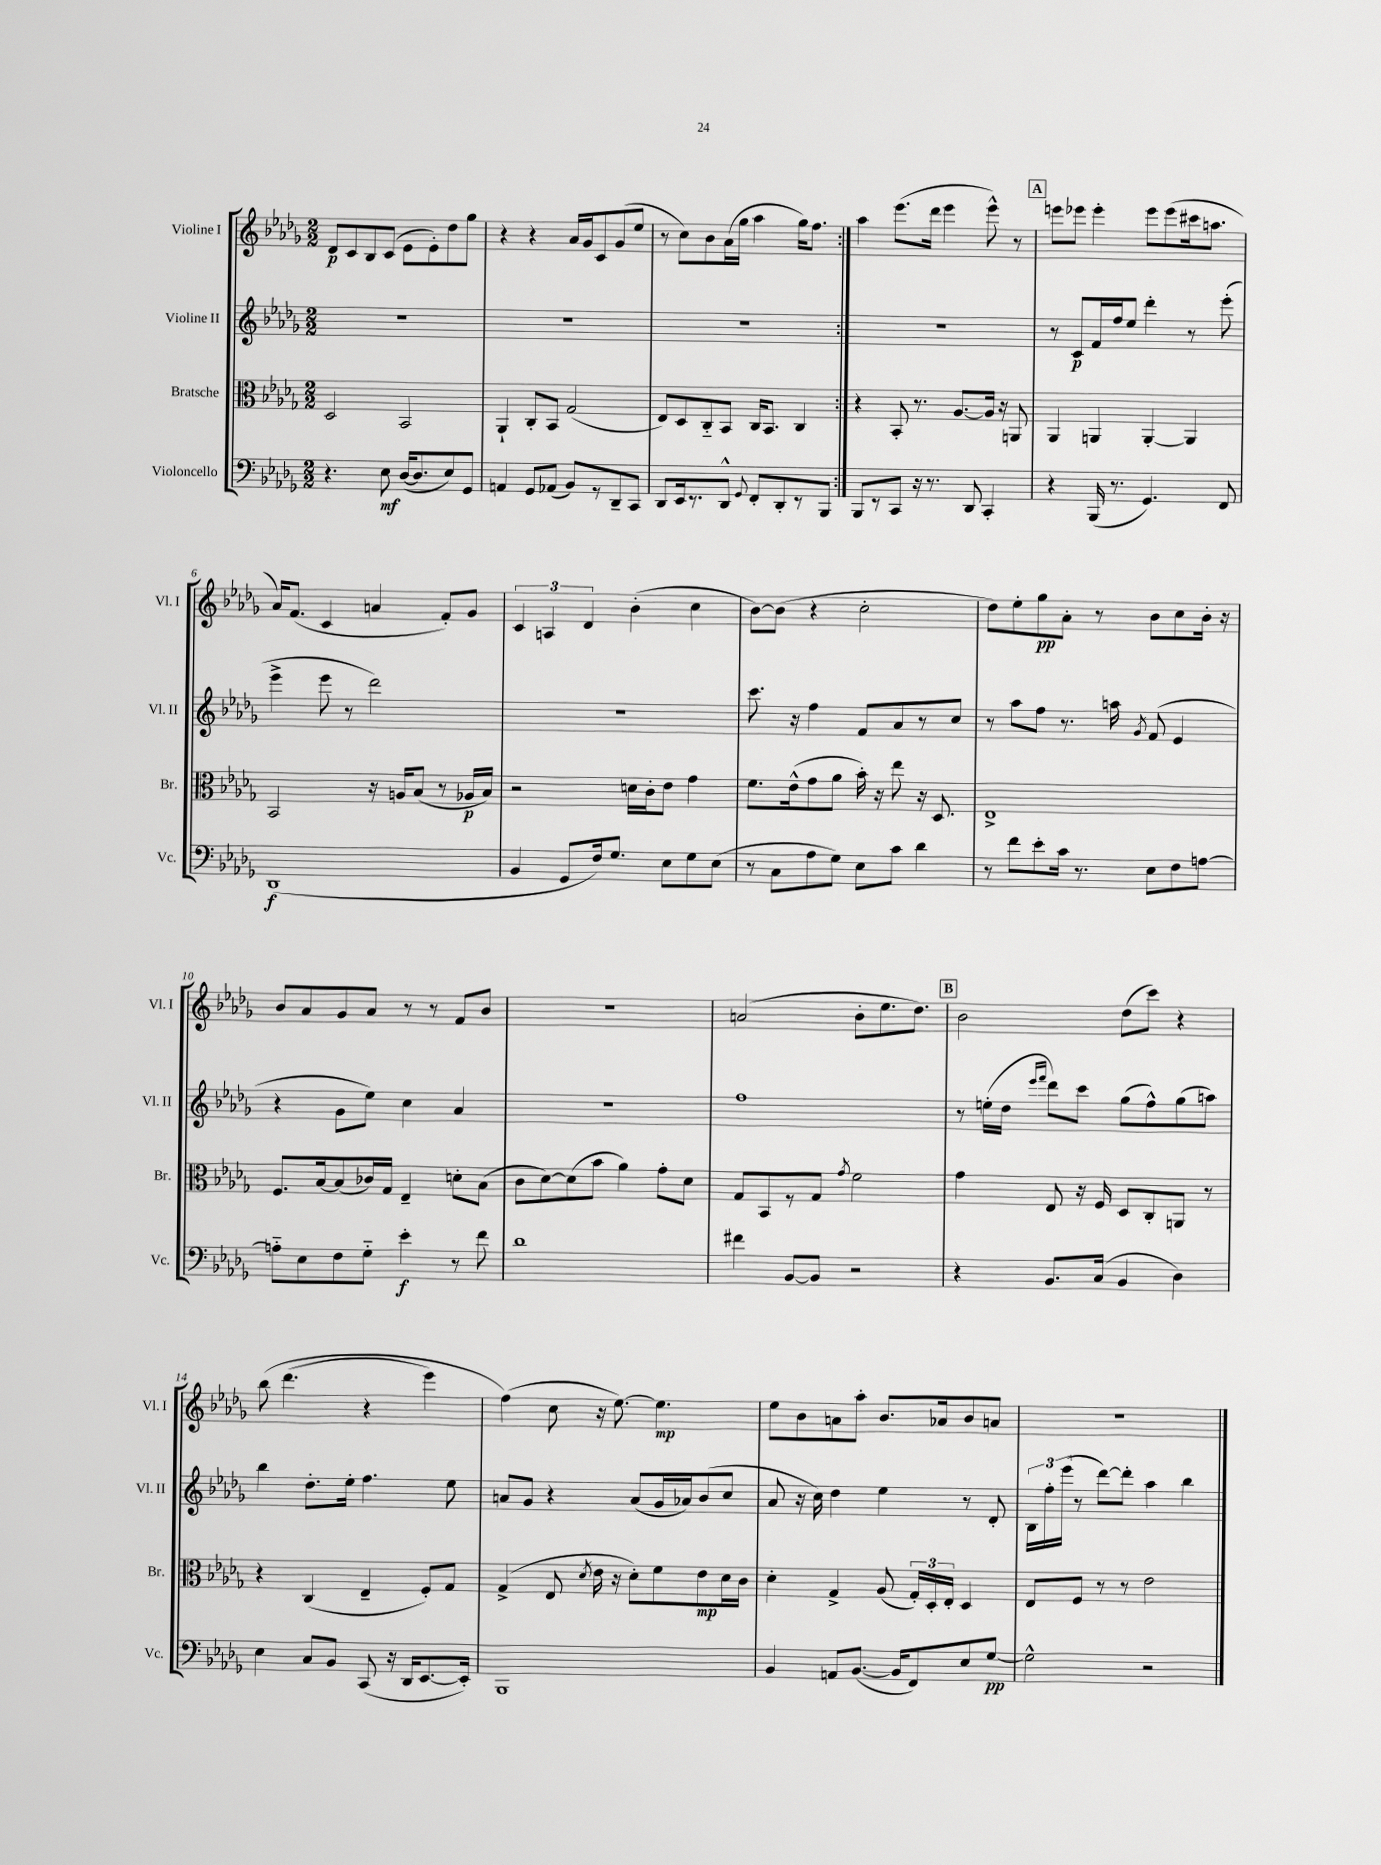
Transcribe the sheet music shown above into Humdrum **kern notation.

**kern	**dynam	**kern	**dynam	**kern	**dynam	**kern	**dynam
*part4	*part4	*part3	*part3	*part2	*part2	*part1	*part1
*staff4	*staff4	*staff3	*staff3	*staff2	*staff2	*staff1	*staff1
*I"Violoncello	*	*I"Bratsche	*	*I"Violine II	*	*I"Violine I	*
*I'Vc.	*	*I'Br.	*	*I'Vl. II	*	*I'Vl. I	*
*clefF4	*	*clefC3	*	*clefG2	*	*clefG2	*
*k[b-e-a-d-g-]	*	*k[b-e-a-d-g-]	*	*k[b-e-a-d-g-]	*	*k[b-e-a-d-g-]	*
*M2/2	*	*M2/2	*	*M2/2	*	*M2/2	*
=1	=1	=1	=1	=1	=1	=1	=1
4.r	.	2D-/	.	1r	.	8d-/L	p
.	.	.	.	.	.	8c/	.
.	.	.	.	.	.	8B-/	.
8E-\	mf	.	.	.	.	(8c/J	.
([16D-/KL	.	2BB-/	.	.	.	8e-\L	.
8.D-/]	.	.	.	.	.	.	.
.	.	.	.	.	.	8e-'\)	.
8E-/)	.	.	.	.	.	8dd-\	.
8GG-/J	.	.	.	.	.	8gg-\J	.
=2	=2	=2	=2	=2	=2	=2	=2
4AAn/	.	4AA-`/	.	1r	.	4r	.
8GG-/L	.	8C'/L	.	.	.	4r	.
(8AA-X/J	.	8BB-/J	.	.	.	.	.
8BB-/L)	.	(2G-/	.	.	.	16a-/LL	.
.	.	.	.	.	.	16g-/J	.
8r	.	.	.	.	.	8c/	.
8DD-~/	.	.	.	.	.	(8g-/	.
8CC/J	.	.	.	.	.	8ee-/J	.
=3	=3	=3	=3	=3	=3	=3	=3
8DD-/L	.	8E-/L)	.	1r	.	8r	.
16EE-/k	.	8D-/	.	.	.	8cc\L)	.
8.r	.	.	.	.	.	.	.
.	.	8C/	.	.	.	8b-\	.
8DD-^^/J	.	8BB-/J	.	.	.	(16a-\L	.
.	.	.	.	.	.	16gg-\JJ	.
8qqGG-/	.	.	.	.	.	.	.
8FF'/L	.	16C/KL	.	.	.	4aa-\	.
.	.	8.BB-/J	.	.	.	.	.
8DD-'/	.	.	.	.	.	.	.
8r	.	4C/	.	.	.	16gg-\KL)	.
.	.	.	.	.	.	8.ff\J	.
8BBB-/J	.	.	.	.	.	.	.
=4:|!	=4:|!	=4:|!	=4:|!	=4:|!	=4:|!	=4:|!	=4:|!
8BBB-/L	.	4r	.	1r	.	4aa-\	.
8r	.	.	.	.	.	.	.
8CC/J	.	8BB-'/	.	.	.	(8.eee-\L	.
16r	.	8.r	.	.	.	.	.
8.r	.	.	.	.	.	16ddd-\Jk	.
.	.	.	.	.	.	4eee-\	.
.	.	[8.A-/L	.	.	.	.	.
8DD-/	.	.	.	.	.	.	.
4CC'/	.	16A-/Jk]	.	.	.	8eee-^^\)	.
.	.	16r	.	.	.	.	.
.	.	8AAn/	.	.	.	8r	.
!!LO:REH:place=s1:t=A
=5	=5	=5	=5	=5	=5	=5	=5
4r	.	4AA-/	.	8r	.	8eeen\L	.
.	.	.	.	8c/L	p	8eee-X\J	.
(16BBB-/	.	4AAn/	.	16f/L	.	4eee-'\	.
8.r	.	.	.	16ff/J	.	.	.
.	.	.	.	8ee-/J	.	.	.
4.GG-/)	.	[4AA'/	.	4ddd-'\	.	8eee-\L	.
.	.	.	.	.	.	(8eee-\	.
.	.	4AA/]	.	8r	.	16ccc#X\k	.
.	.	.	.	.	.	8.aan\J	.
8FF/	.	.	.	(8eee-'\	.	.	.
!!LO:LB:g=z
=6	=6	=6	=6	=6	=6	=6	=6
(1DD-	f	2BB-/	.	4eee-^\	.	16a-/KL)	.
.	.	.	.	.	.	(8.f/J	.
.	.	.	.	8eee-\	.	4c/	.
.	.	.	.	8r	.	.	.
.	.	16r	.	2ddd-\)	.	4an/	.
.	.	16An/KL	.	.	.	.	.
.	.	(8B-/J	.	.	.	.	.
.	.	8r	.	.	.	8f'/L)	.
.	.	16A-X/LL	p	.	.	8g-/J	.
.	.	16B-/JJ)	.	.	.	.	.
=7	=7	=7	=7	=7	=7	=7	=7
4BB-/	.	2r	.	1r	.	6c/	.
.	.	.	.	.	.	6An/	.
8GG-/L	.	.	.	.	.	.	.
.	.	.	.	.	.	6d-/	.
16F/k)	.	.	.	.	.	.	.
8.G-/J	.	.	.	.	.	.	.
.	.	16dn\LL	.	.	.	(4b-'\	.
.	.	16c'\J	.	.	.	.	.
8E-\L	.	8e-\J	.	.	.	.	.
8G-\	.	4g-\	.	.	.	4cc\	.
(8E-\J	.	.	.	.	.	.	.
=8	=8	=8	=8	=8	=8	=8	=8
8r	.	8.f\L	.	8.ccc\	.	[8b-\L)	.
8C\L	.	.	.	.	.	(8b-\J]	.
.	.	(16e-^^\k	.	16r	.	.	.
8A-\	.	8g-\	.	4ff\	.	4r	.
8G-\J)	.	8a-\J	.	.	.	.	.
8E-\L	.	16b-'\)	.	8f/L	.	2cc'\	.
.	.	16r	.	.	.	.	.
8c\J	.	8ee-\	.	8a-/	.	.	.
4d-\	.	16r	.	8r	.	.	.
.	.	8.D-/	.	.	.	.	.
.	.	.	.	8cc/J	.	.	.
=9	=9	=9	=9	=9	=9	=9	=9
8r	.	1E-^	.	8r	.	8dd-\L)	.
8f\L	.	.	.	8aa-\L	.	8ee-'\	.
8e-'\	.	.	.	8ff\J	.	8gg-\	pp
16c\Jk	.	.	.	8.r	.	8a-'\J	.
8.r	.	.	.	.	.	.	.
.	.	.	.	.	.	8r	.
.	.	.	.	16aan\	.	.	.
.	.	.	.	8qg-/	.	.	.
8E-\L	.	.	.	(8f/	.	8b-\L	.
8F\	.	.	.	4e-/	.	8cc\	.
[8An\J	.	.	.	.	.	16b-'\Jk	.
.	.	.	.	.	.	16r	.
!!LO:LB:g=z
=10	=10	=10	=10	=10	=10	=10	=10
8An\L]	.	8.F/L	.	4r	.	8b-/L	.
8E-\	.	.	.	.	.	8a-/	.
.	.	[16B-/k	.	.	.	.	.
8F\	.	(8B-/]	.	8g-\L	.	8g-/	.
8G-\J	.	16c-X/L)	.	8ee-\J)	.	8a-/J	.
.	.	16G-/JJ	.	.	.	.	.
4e-'\	f	4E-~/	.	4cc\	.	8r	.
.	.	.	.	.	.	8r	.
8r	.	8dn'\L	.	4a-/	.	8f/L	.
8f\	.	(8B-\J	.	.	.	8b-/J	.
=11	=11	=11	=11	=11	=11	=11	=11
1d-	.	8c\L	.	1r	.	1r	.
.	.	[8d-\)	.	.	.	.	.
.	.	(8d-\]	.	.	.	.	.
.	.	8b-\J	.	.	.	.	.
.	.	4a-\)	.	.	.	.	.
.	.	8g-'\L	.	.	.	.	.
.	.	8d-\J	.	.	.	.	.
=12	=12	=12	=12	=12	=12	=12	=12
4f#X\	.	8G-/L	.	1ff	.	(2an/	.
.	.	8BB-/	.	.	.	.	.
[8BB-/L	.	8r	.	.	.	.	.
8BB-/J]	.	8G-/J	.	.	.	.	.
.	.	8qg-/	.	.	.	.	.
2r	.	2f\	.	.	.	8b-'\L	.
.	.	.	.	.	.	8.ee-\	.
.	.	.	.	.	.	8.dd-\J)	.
!!LO:REH:place=s1:t=B
=13	=13	=13	=13	=13	=13	=13	=13
4r	.	4g-\	.	8r	.	2b-\	.
.	.	.	.	(16een'\LL	.	.	.
.	.	.	.	16dd-\JJ	.	.	.
.	.	.	.	16qqeee-/LL	.	.	.
.	.	.	.	16qqfff/JJ	.	.	.
8.BB-/L	.	8E-/	.	8ddd-\L)	.	.	.
.	.	16r	.	8ccc\J	.	.	.
(16C/Jk	.	16F/	.	.	.	.	.
4BB-/	.	8D-/L	.	(8gg-\L	.	(8dd-\L	.
.	.	8C'/	.	8ff^^\)	.	8ccc\J)	.
4D-\)	.	8AAn/J	.	(8gg-\	.	4r	.
.	.	8r	.	8aan\J)	.	.	.
!!LO:LB:g=z
=14	=14	=14	=14	=14	=14	=14	=14
4E-\	.	4r	.	4bb-\	.	(8bb-\	.
.	.	.	.	.	.	(4.ddd-\	.
8C/L	.	(4C/	.	8.dd-'\L	.	.	.
8BB-/J	.	.	.	.	.	.	.
.	.	.	.	16ee-'\Jk	.	.	.
(8CC/	.	4E-~/	.	4.ff\	.	4r	.
16r	.	.	.	.	.	.	.
16DD-/KL	.	.	.	.	.	.	.
[8.EE-/	.	8F'/L)	.	.	.	4eee-\)	.
.	.	8G-/J	.	8ee-\	.	.	.
16EE-'/Jk])	.	.	.	.	.	.	.
=15	=15	=15	=15	=15	=15	=15	=15
1BBB-	.	(4G-^/	.	8an/L	.	(4ff\)	.
.	.	.	.	8g-/J	.	.	.
.	.	8E-/	.	4r	.	8cc\	.
.	.	8qd-/	.	.	.	.	.
.	.	16e-\	.	.	.	16r	.
.	.	16r	.	.	.	[8.ee-\)	.
.	.	8d-'\L)	.	(8a/L	.	.	.
.	.	8f\	.	16g-/L	.	4.ee-\]	mp
.	.	.	.	16a-X/J)	.	.	.
.	.	8e-\	mp	(8b-/	.	.	.
.	.	16d-\L	.	8cc/J	.	.	.
.	.	16c\JJ	.	.	.	.	.
=16	=16	=16	=16	=16	=16	=16	=16
4BB-/	.	4d-'\	.	8a-/	.	8ee-\L	.
.	.	.	.	16r	.	8b-\	.
.	.	.	.	16cc\)	.	.	.
8AAn/L	.	4G-^/	.	4dd-\	.	8an\	.
([8.BB-/J	.	.	.	.	.	8aa-'\J	.
.	.	(8A-/	.	4ee-\	.	8.b-/L	.
16BB-/KL]	.	.	.	.	.	.	.
8FF/)	.	24G-'/LL)	.	.	.	.	.
.	.	24D-'/	.	.	.	.	.
.	.	.	.	.	.	16a-X/k	.
.	.	24E-'/JJ	.	.	.	.	.
8E-/	.	4D-/	.	8r	.	8b-/	.
[8G-/J	pp	.	.	8d-'/	.	8an/J	.
=17	=17	=17	=17	=17	=17	=17	=17
2G-^^\]	.	8E-/L	.	24B-\LL	.	1r	.
.	.	.	.	24ff'\	.	.	.
.	.	.	.	(24eee-\JJ	.	.	.
.	.	8F/J	.	8r	.	.	.
.	.	8r	.	[8ddd-\L)	.	.	.
.	.	8r	.	8ddd-'\J]	.	.	.
2r	.	2e-\	.	4aa-\	.	.	.
.	.	.	.	4bb-\	.	.	.
==	==	==	==	==	==	==	==
*-	*-	*-	*-	*-	*-	*-	*-
